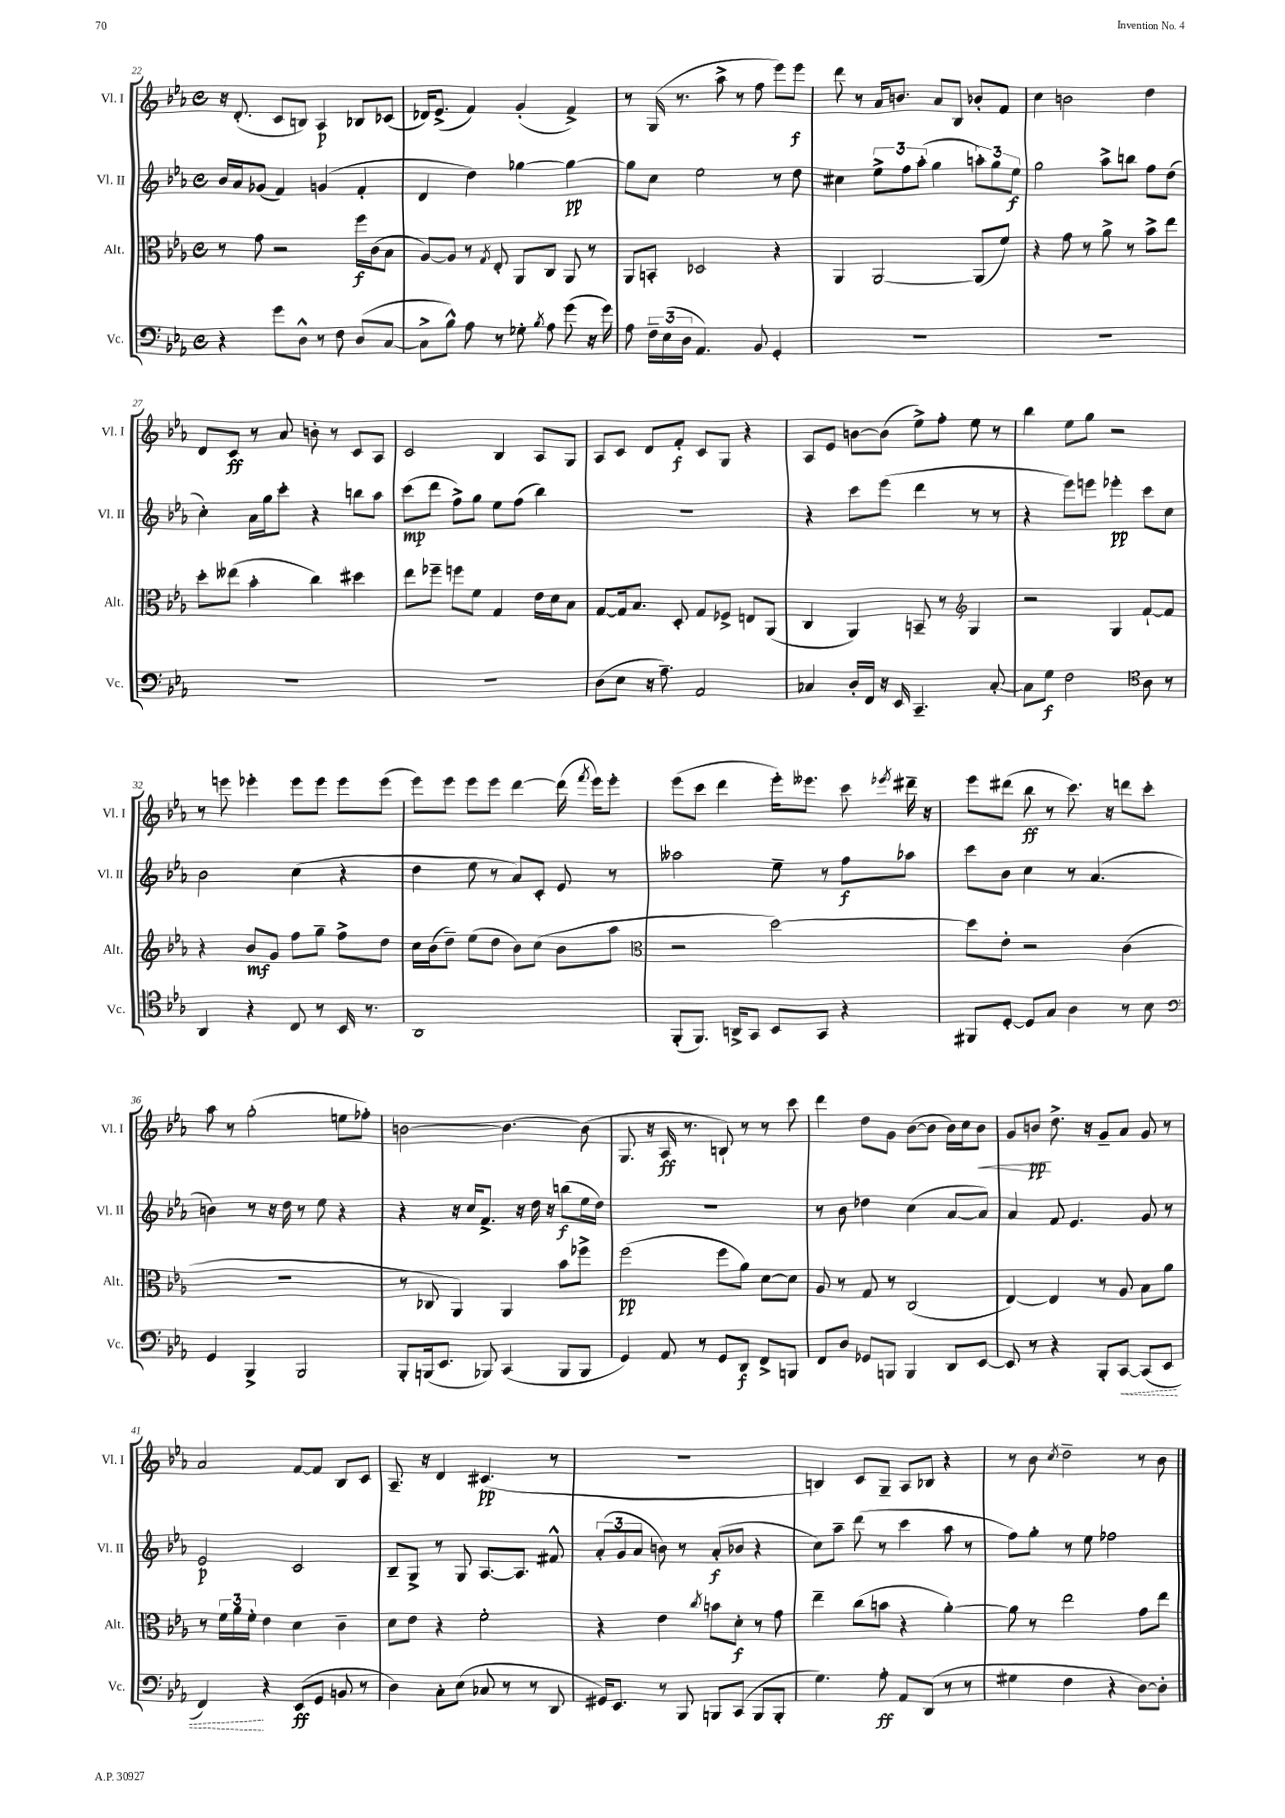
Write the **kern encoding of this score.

**kern	**kern	**kern	**kern
*staff4	*staff3	*staff2	*staff1
*clefF4	*clefC3	*clefG2	*clefG2
*k[b-e-a-]	*k[b-e-a-]	*k[b-e-a-]	*k[b-e-a-]
*M4/4	*M4/4	*M4/4	*M4/4
*met(c)	*met(c)	*met(c)	*met(c)
4r	8r	16b-	16r
.	.	16a-	(8.d'
.	8g	(8g-	.
8g	2r	4f)	8c
8D^^	.	.	8B)
8r	.	(4g	4A-
8F	.	.	.
(8D	16ff	4f'	8B-
.	(16c	.	.
[8C	8B-	.	(8c-
=	=	=	=
8C^]	[8A-)	4d	16d-)
.	.	.	(8.e-^
8B-^^)	8A-]	.	.
8A-	8r	4dd)	4f)
.	8qG	.	.
8r	8E-'	.	.
8G-'	8AA-	[4gg-	(4g'
8qB-	.	.	.
8A-	8C	.	.
(8g	8AA-	4gg-_	4f^)
16r	8r	.	.
16g)	.	.	.
=	=	=	=
8A-	8AA-	8gg-]	8r
24F~	8BB'	8cc	(16G
(24E-	.	.	.
.	.	.	8.r
24D	.	.	.
4.AA-)	2D-	2ee-	.
.	.	.	8aa-^
.	.	.	8r
8BB-	.	.	8ff
4GG'	4r	8r	8eee-)
.	.	8dd	8eee-
=	=	=	=
1r	4AA-	4cc#	8ddd
.	.	.	8r
.	[2AA-	12ee-^	16a-
.	.	.	8.b
.	.	12ff	.
.	.	(12aa-'	.
.	.	4gg	8a-
.	.	.	8B-
.	(8AA-]	12aa')	8b-'
.	.	12gg	.
.	8f)	.	8f
.	.	12ee-	.
=	=	=	=
1r	4r	2gg	4cc
.	8g	.	2b
.	8r	.	.
.	8a-^	8aa-^	.
.	8r	8bb	.
.	8b-^	8ff	4dd
.	8ee-	(8dd	.
=	=	=	=
1r	8dd'	4cc')	8d
.	(8ee--	.	8c
.	4b-'	16a-	8r
.	.	16gg	.
.	.	8ccc'	8a-
.	4cc)	4r	8b'
.	.	.	8r
.	4dd#	8bb	8c
.	.	8aa-	8A-
=	=	=	=
1r	8ee-	(8ccc	2c
.	8ff-~	8ddd	.
.	8ff	8ff^)	.
.	8f	8gg	.
.	4G	8ee-	4B-
.	.	(8ff	.
.	16e-	4bb-)	8A-
.	16d	.	.
.	8B-	.	8G
=	=	=	=
(8D	[8G	1r	8A-
8E-	16G]	.	8c
.	8.B-	.	.
16r	.	.	8d
8.A-~)	.	.	.
.	8D'	.	8f'
2AA-	8G	.	8c
.	8F-^	.	8G
.	8E	.	4r
.	(8AA-	.	.
=	=	=	=
4C-	4C	4r	8A-
.	.	.	8e-
16D'	4AA-)	8ccc	[8b
16FF	.	.	.
16r	.	(8eee-	(8b]
16EE-	.	.	.
4.CC~	8BB~	4ddd	8ee-^)
.	8r	.	8ff'
*	*clefG2	*	*
.	4G	8r	8ee-
[8C-'	.	8r	8r
=	=	=	=
8C-]	2r	4r	4bb-
8G	.	.	.
2F	.	8eee-)	8ee-
.	.	8eee	8gg
.	4G	4eee-'	2r
*clefC4	*	*	*
8A-	[8f`	8ccc	.
8r	8f]	8cc	.
=	=	=	=
4AA-	4r	2b-	8r
.	.	.	8eee
4r	8b-	.	4eee-'
.	8g	.	.
8C	8ff	(4cc	8eee-
8r	8gg~	.	8eee-
16BB-	8ff^	4r	8eee-
8.r	.	.	.
.	8dd	.	(8eee-
=	=	=	=
1AA-	16cc	4dd	8eee-)
.	(16b-	.	.
.	8dd~)	.	8eee-
.	(8ee-	8ee-	8eee-
.	8dd	8r	8eee-
.	8b-)	8a-)	[4ddd
.	(8cc	8c'	.
.	8b-	8e-	(16ddd]
.	.	.	8qfff
.	.	.	16eee-)
.	8aa-	8r	8eee-'
=	=	=	=
*	*clefC3	*	*
(8FF'	2r	2aa--	(8eee-
8.FF)	.	.	8ccc
.	.	.	4ddd
16AA^	.	.	.
8GG	.	.	.
8BB-	[2dd)	8ee-~	16eee-')
.	.	.	8.eee--
8GG	.	8r	.
4r	.	8ff	8ccc
.	.	.	8qeee-
.	.	8aa-	16ddd#~
.	.	.	16r
=	=	=	=
8FF#	8dd]	8ccc	8eee-
[8D'	8e-'	8b-	(8ddd#
8D]	2r	4cc	8bb-
8G	.	.	8r
4A-	.	8r	8.ccc)
.	.	(4.a-	.
.	.	.	16r
8r	(4c	.	8ddd
8B-	.	.	8ccc'
=	=	=	=
*clefF4	*	*	*
4GG	1r	4b)	8aa-
.	.	.	8r
4BBB-^	.	8r	(2gg'
.	.	16r	.
.	.	16dd	.
2BBB-	.	8r	.
.	.	8ee-	.
.	.	4r	8ee
.	.	.	8ff-')
=	=	=	=
8BBB-'	8r	4r	[2b
(16BBB	8C-	.	.
8.EE-	.	.	.
.	4AA-)	16r	.
.	.	16cc	.
8BBB-)	.	8.f^	.
(4CC	4AA-	.	4.b_
.	.	16r	.
.	.	16dd	.
.	.	16r	.
8BBB-	8b-	(8bb	.
8BBB-	8ff-^	16ee-	(8b]
.	.	16dd)	.
=	=	=	=
4GG)	(2ff	1r	8.G
.	.	.	16r
8AA-	.	.	16A-
.	.	.	8.r
8r	.	.	.
8GG	8ff	.	8B`)
8DD	8a-)	.	8r
8FF^	[8d	.	8r
8BBB	8d]	.	8ccc
=	=	=	=
8FF	8A-	8r	4ddd
8D	8r	8b-	.
8GG-	8G	4dd-	8dd
8BBB	8r	.	8g
4BBB	(2C	(4cc	([8b-
.	.	.	8b-]
8DD	.	[8a-	16b-)
.	.	.	16cc
[8EE-	.	8a-])	8b-
=	=	=	=
8EE-]	[4E-)	4a-	8g
8r	.	.	8b
4r	4E-]	8f	8.dd^
.	.	4.e-	.
.	.	.	16r
8BBB-'	8r	.	8g~
[8CC	8A-	.	8a-
(8CC]	8B-	8g	8g
8EE-	8a-	8r	8r
=	=	=	=
4FF)	8r	2e-	2a-
.	24f	.	.
.	24a-	.	.
.	24f'	.	.
4r	4e-	.	.
(8EE-	4d	2c	[8f
8GG	.	.	8f]
8BB	4c~	.	8B-
8r	.	.	8c
=	=	=	=
4D)	8d	8B-~	8.A-~
.	8e-	8G^	.
.	.	.	16r
8C'	4r	8r	4d
(8E-	.	8G	.
8C-	2f'	[8.A-	(4.c#
8r	.	.	.
.	.	8.A-]	.
8r	.	.	.
8DD	.	8f#^^	8r
=	=	=	=
16GG#)	4r	(12a-'	1r
8.EE-	.	.	.
.	.	12g	.
.	.	12a-	.
8r	4e-	8b)	.
8BBB-	.	8r	.
.	8qcc	.	.
8BBB	8b	(8a-'	.
(8CC	8d'	8b-	.
8BBB	8r	4r	.
8BBB'	8g	.	.
=	=	=	=
4.G)	4ee-~	8cc)	4B)
.	.	8aa-~	.
.	(8cc	(8ddd	8c
8A-'	8b	8r	8G~
8AA-	4r	4ccc	8A-
(8DD	.	.	8B-
8r	[4a-')	8aa-	4r
8r	.	8r	.
=	=	=	=
4G#	8a-]	8ff)	8r
.	8r	8gg'	8b-
.	.	.	8qcc
4F	2ee-	8r	2dd~
.	.	8ee-	.
4r	.	2ff-	.
[8D)	8g	.	8r
8D']	8ee-	.	8b-
==	==	==	==
*-	*-	*-	*-
